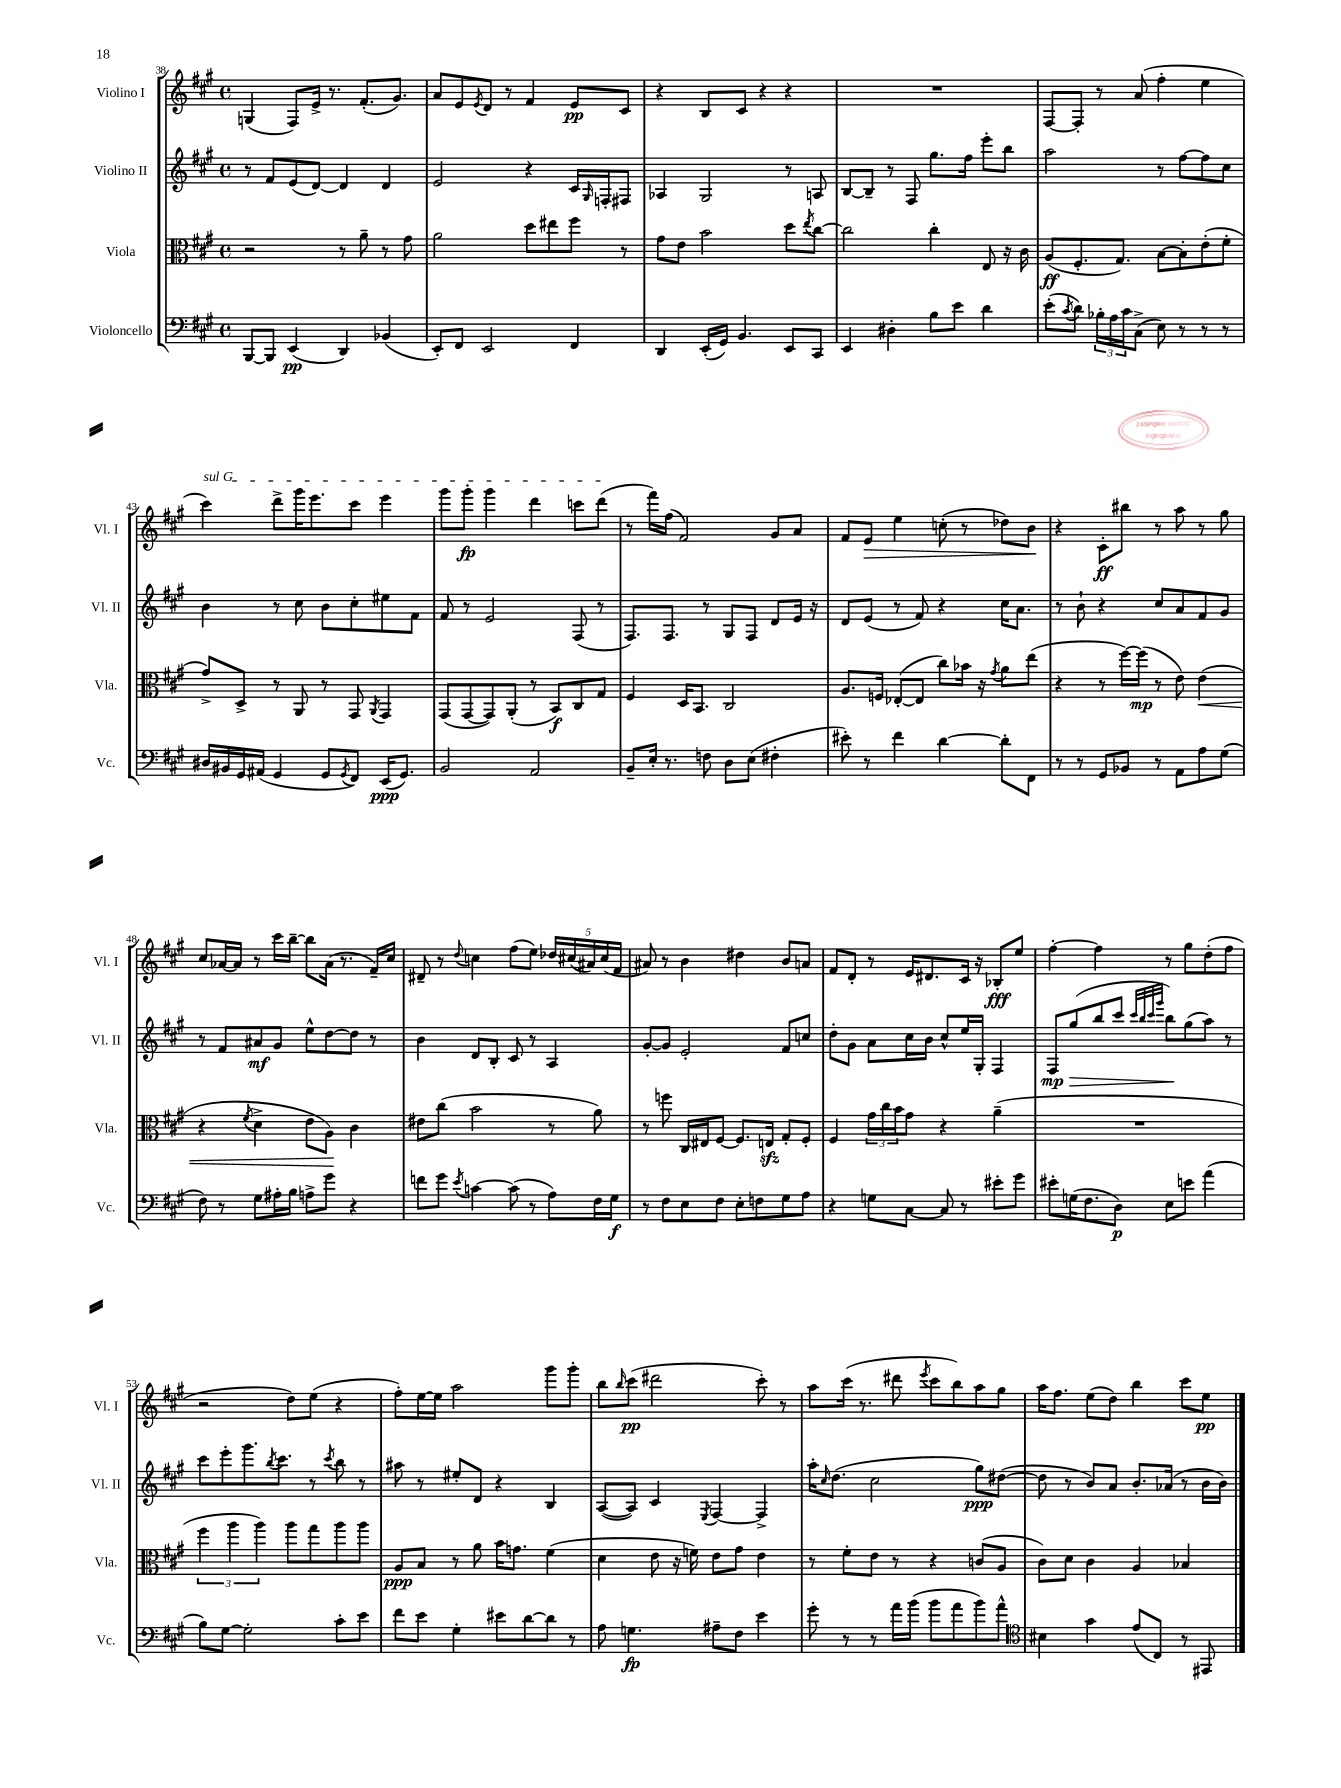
<<
\new StaffGroup <<
\new Staff = "s0" \with { instrumentName = "Violino I" shortInstrumentName = "Vl. I" } {
    \clef treble \key a \major \defaultTimeSignature \time 4/4
    g4( fis8) e'16-> r8. fis'8.-.( gis'8.) |
    a'8 e'8 \acciaccatura { e'8 } d'8 r8 fis'4 e'8\pp cis'8 |
    r4 b8 cis'8 r4 r4 |
    R1 |
    fis8~ fis8-. r8 a'8( fis''4-. e''4 |
    \once \override TextSpanner.bound-details.left.text = \markup { \italic "sul G" } cis'''4\startTextSpan) d'''8-> gis'''16 e'''8. cis'''8 e'''4 |
    gis'''8 gis'''8-.\fp gis'''4 d'''4 c'''8 d'''8\stopTextSpan( |
    r8 fis'''16) fis''16( fis'2) gis'8 a'8 |
    fis'8 e'8\> e''4 c''8-.( r8 des''8) b'8\! |
    r4 cis'8-.\ff bis''8 r8 a''8 r8 gis''8 |
    cis''8 aes'16~ aes'16 r8 cis'''16 b''16~-- b''8 aes'16( r8. fis'16--) cis''16 |
    dis'8-- r8 \appoggiatura { d''8 } c''4 fis''8( e''8) \tuplet 5/4 { des''16 cis''16( ais'16) cis''16( fis'16 } |
    ais'8) r8 b'4 dis''4 b'8 a'8 |
    fis'8 d'8-. r8 e'16 dis'8. cis'16 r16 bes8-.\fff e''8 |
    fis''4~-. fis''4 r8 gis''8 d''8-.( fis''8 |
    r2 d''8) e''8( r4 |
    fis''8-.) e''16~ e''16 a''2 gis'''8 gis'''8-. |
    b''8 \grace { b''16 } cis'''8\pp( dis'''2 cis'''8-.) r8 |
    a''8 cis'''16( r8. dis'''8 \acciaccatura { e'''8 } cis'''8 b''8) a''8 gis''8 |
    a''16 fis''8. e''8( d''8) b''4 cis'''8 e''8\pp \bar "|." |
}
\new Staff = "s1" \with { instrumentName = "Violino II" shortInstrumentName = "Vl. II" } {
    \clef treble \key a \major \defaultTimeSignature \time 4/4
    r8 fis'8 e'8( d'8~) d'4 d'4 |
    e'2 r4 cis'16 \grace { gis16 } f16-. fis8 |
    aes4 gis2 r8 a8 |
    b8~ b8-- r8 fis8 gis''8. fis''16 e'''8-. b''8 |
    a''2 r8 fis''8~ fis''8 cis''8 |
    b'4 r8 cis''8 b'8 cis''8-. eis''8 fis'8 |
    fis'8 r8 e'2 fis8( r8 |
    fis8.) fis8. r8 gis8 fis8 d'8 e'16 r16 |
    d'8 e'8( r8 fis'8) r4 cis''16 a'8. |
    r8 b'8-! r4 cis''8 a'8 fis'8 gis'8 |
    r8 fis'8 ais'8\mf gis'8 e''8-^ d''8~ d''8 r8 |
    b'4 d'8 b8-. cis'8 r8 a4 |
    gis'8~-. gis'8 e'2-. fis'8 c''8 |
    d''8-. gis'8 a'8 cis''16 b'16 cis''8-^ e''16 gis16-. fis4 |
    fis8\mp\> gis''8( b''8 cis'''8 \grace { cis'''32 b''32 cis'''32 gis'''32 } b''8\!) gis''8( a''8) r8 |
    cis'''8 e'''8-. gis'''8. \acciaccatura { b''8 } cis'''8. r8 \acciaccatura { cis'''8 } b''8 r8 |
    ais''8 r8 eis''8-. d'8 r4 b4 |
    a8~( a8) cis'4 \acciaccatura { e8 } fis4~ fis4-> |
    a''16-. \grace { cis''16 } d''8.( cis''2 gis''8\ppp) dis''8~( |
    dis''8 r8 b'8) a'8 b'8.-. aes'16( r8 b'16 b'16) \bar "|." |
}
\new Staff = "s2" \with { instrumentName = "Viola" shortInstrumentName = "Vla." } {
    \clef alto \key a \major \defaultTimeSignature \time 4/4
    r2 r8 a'8-- r8 gis'8 |
    a'2 d''8 eis''8 fis''8 r8 |
    gis'8 e'8 b'2 d''8 \acciaccatura { e''8 } cis''8~ |
    cis''2 cis''4-. e8 r16 cis'16 |
    a8\ff( fis8.-. gis8.) b8~ b8-. e'8-.( fis'8-. |
    gis'8->) d8-> r8 a,8 r8 gis,8 \acciaccatura { a,8 } gis,4 |
    gis,8( gis,8~ gis,8) a,8-.( r8 b,8\f) cis8 gis8 |
    fis4 d16 b,8. cis2 |
    a8. f16 ees8~-.( ees8 cis''8) bes'16 r16 \acciaccatura { gis'8 } a'8 e''8( |
    r4 r8 fis''16~) fis''16\mp( r8 e'8) e'4\<( |
    r4 \acciaccatura { fis'8 } d'4-> e'8 a8\!) cis'4 |
    eis'8 cis''8( b'2 r8 a'8) |
    r8 f''8 cis16 eis16 fis8~ fis8. e16\sfz gis8-. fis8-. |
    fis4 \tuplet 3/2 { gis'16 cis''16 b'16 } gis'8 r4 a'4--( |
    R1 |
    \tuplet 3/2 { fis''4 a''4 a''4) } a''8 gis''8 a''8 a''8 |
    a8\ppp b8 r8 a'8 b'16 g'8. fis'4( |
    d'4 e'8 r16 f'16) e'8 gis'8 e'4 |
    r8 fis'8-. e'8 r8 r4 c'8( a8 |
    cis'8) d'8 cis'4 a4 bes4 \bar "|." |
}
\new Staff = "s3" \with { instrumentName = "Violoncello" shortInstrumentName = "Vc." } {
    \clef bass \key a \major \defaultTimeSignature \time 4/4
    b,,8~ b,,8 e,4\pp( d,4) bes,4( |
    e,8-.) fis,8 e,2 fis,4 |
    d,4 e,16-.( gis,16) b,4. e,8 cis,8 |
    e,4 dis4-. b8 e'8 d'4 |
    e'8-.( \acciaccatura { cis'8 } d'8) \tuplet 3/2 { bes16-. a16 cis'16 } cis8->( e8) r8 r8 r8 |
    dis16 bis,16 gis,16 ais,16( gis,4 gis,8 \acciaccatura { gis,8 } fis,8) e,16\ppp( gis,8.) |
    b,2 a,2 |
    b,8-- e16-. r8. f8 d8 e8( fis4-. |
    eis'8-.) r8 fis'4 d'4~ d'8-. fis,8 |
    r8 r8 gis,8 bes,8 r8 a,8 a8 gis8( |
    fis8) r8 gis8 ais16-. b16 a8-> gis'8 r4 |
    f'8 gis'8 \acciaccatura { e'8 } c'4~ c'8( r8 a8) fis16 gis16\f |
    r8 fis8 e8 fis8 e8-. f8 gis8 a8 |
    r4 g8 cis8~ cis8 r8 eis'8-. gis'8 |
    eis'8-. g16( fis8. d8\p) e8 e'8 a'4( |
    b8) gis8~ gis2-. cis'8-. e'8 |
    fis'8 e'8 gis4-. eis'8 d'8~ d'8 r8 |
    a8 g4.\fp ais8-- fis8 e'4 |
    gis'8-. r8 r8 a'16 b'16( b'8 a'8 b'8) a'8-^ |
    \clef tenor bis4 gis'4 e'8( cis8) r8 eis,8 \bar "|." |
}
>>
>>
\layout { \context { \Score currentBarNumber = #38 } }
